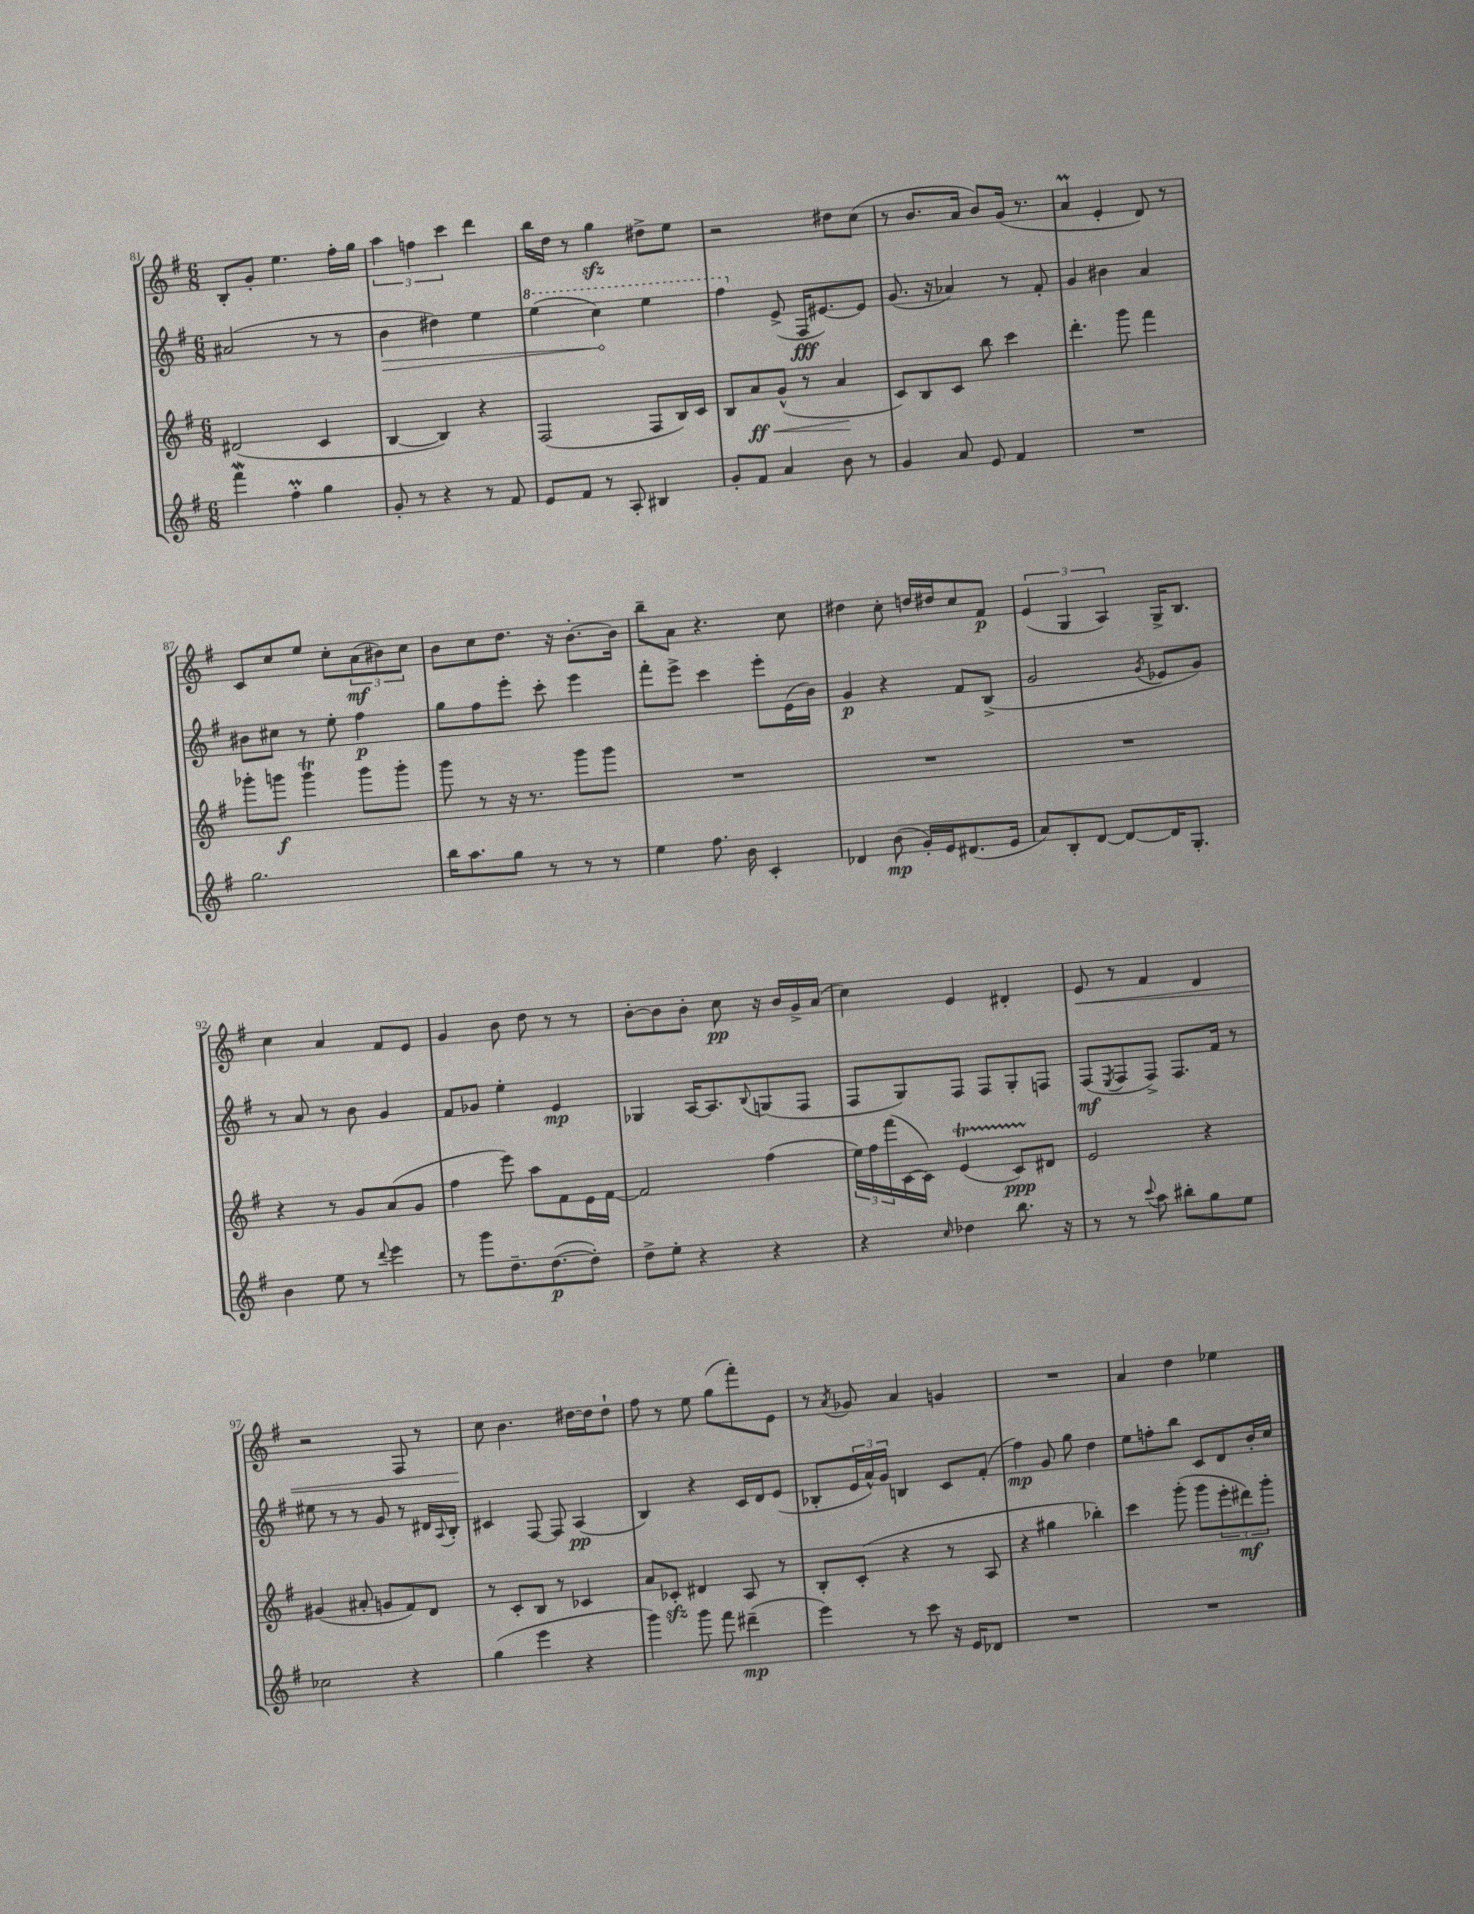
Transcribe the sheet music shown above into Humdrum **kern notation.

**kern	**dynam	**kern	**dynam	**kern	**dynam	**kern	**dynam
*part4	*part4	*part3	*part3	*part2	*part2	*part1	*part1
*staff4	*staff4	*staff3	*staff3	*staff2	*staff2	*staff1	*staff1
*clefG2	*	*clefG2	*	*clefG2	*	*clefG2	*
*k[f#]	*	*k[f#]	*	*k[f#]	*	*k[f#]	*
*M6/8	*	*M6/8	*	*M6/8	*	*M6/8	*
=81	=81	=81	=81	=81	=81	=81	=81
4fff#W\	.	(2d#X/	.	(2a#X/	.	8B'/L	.
.	.	.	.	.	.	8g'/J	.
4ff#m'\	.	.	.	.	.	4.ee\	.
4gg\	.	4c/	.	8r	.	.	.
.	.	.	.	8r	.	16ff#'\LL	.
.	.	.	.	.	.	16gg\JJ	.
=82	=82	=82	=82	=82	=82	=82	=82
!	!	!	!	!	!LO:HP:b	!	!
8g'/	.	[4B/	.	4b\	>	6aa\	.
8r	.	.	.	.	.	.	.
.	.	.	.	.	.	6ffn\	.
4r	.	4B/])	.	4dd#X\)	.	.	.
.	.	.	.	.	.	6ccc\	.
8r	.	4r	.	4ee\	.	4ddd\	.
8f#/	.	.	.	.	.	.	.
=83	=83	=83	=83	=83	=83	=83	=83
*	*	*	*	*8va	*	*	*
8e/L	.	(2F#/	.	(4eee\	.	16bb\LL	.
.	.	.	.	.	.	16dd\JJ	.
8f#/J	.	.	.	.	.	8r	.
8r	.	.	.	4ccc\)	.	4ggzz\	.
8A'/	.	.	.	.	.	.	.
4B#X/	.	8F#/L	.	4eee\	]	8dd#X^\L	.
.	.	16B/L)	.	.	.	8ee\J	.
.	.	16c/JJ	.	.	.	.	.
=84	=84	=84	=84	=84	=84	=84	=84
8g'/L	.	8B/L	.	4fff#\	.	2r	.
!	!	!	!LO:HP:b	!	!	!	!
8f#/J	.	8a/	< ff	.	.	.	.
*	*	*	*	*X8va	*	*	*
4a/	.	(8g^^/J	.	(8e^/	.	.	.
.	.	8r	.	16F#/KL	fff	.	.
.	.	.	.	[8.e#X/)	.	.	.
8b\	.	4a/	.	.	.	8dd#X\L	.
8r	.	.	.	8e#/J]	.	(8cc\J	.
.	.	.	[	.	.	.	.
=85	=85	=85	=85	=85	=85	=85	=85
4g/	.	8c/L)	.	(8.g/	.	8r	.
.	.	8B/	.	.	.	8.b/L	.
.	.	.	.	16r	.	.	.
8a/	.	8c/J	.	4a-X/)	.	.	.
.	.	.	.	.	.	16a/Jk	.
8e/	.	8bb\	.	.	.	8b/L)	.
4f#/	.	4ccc\	.	8r	.	(16g/Jk	.
.	.	.	.	.	.	8.r	.
.	.	.	.	8f#'/	.	.	.
=86	=86	=86	=86	=86	=86	=86	=86
2.r	.	4.ddd'\	.	4g/	.	4aM/	.
.	.	.	.	4b#X\	.	4e'/	.
.	.	8ggg\	.	.	.	.	.
.	.	4fff#\	.	4a/	.	8d/)	.
.	.	.	.	.	.	8r	.
!!LO:LB:g=z
=87	=87	=87	=87	=87	=87	=87	=87
2.gg\	.	8ggg-X'\L	.	8b#X\L	.	8c/L	.
.	.	8gggn\J	f	8cc#X\J	.	8cc/	.
.	.	4gggT\	.	8r	.	8ee/J	.
.	.	.	.	8ee'\	.	8cc'\L	.
.	.	8ggg\L	.	4ff#\	p	(12a\	mf
.	.	.	.	.	.	12b#X\)	.
.	.	8ggg'\J	.	.	.	.	.
.	.	.	.	.	.	12cc\J	.
=88	=88	=88	=88	=88	=88	=88	=88
16bb\KL	.	8ggg\	.	8gg\L	.	8b\L	.
8.aa\	.	.	.	.	.	.	.
.	.	8r	.	8ff#\	.	8cc\	.
8gg\J	.	16r	.	8eee'\J	.	8.dd\J	.
.	.	8.r	.	.	.	.	.
8r	.	.	.	8ccc'\	.	.	.
.	.	.	.	.	.	16r	.
8r	.	8ggg\L	.	4eee\	.	[8.b'\L	.
8r	.	8ggg\J	.	.	.	.	.
.	.	.	.	.	.	16b\Jk]	.
=89	=89	=89	=89	=89	=89	=89	=89
4ee\	.	2.r	.	8fff#'\L	.	8bb~\L	.
.	.	.	.	8eee^\J	.	8a\J	.
8.ff#\	.	.	.	4ccc\	.	4.r	.
16b\	.	.	.	.	.	.	.
4c'/	.	.	.	8eee'\L	.	.	.
.	.	.	.	(16e\L	.	8cc\	.
.	.	.	.	16b\JJ)	.	.	.
=90	=90	=90	=90	=90	=90	=90	=90
4d-X/	.	2.r	.	4g/	p	4dd#X\	.
(8b\	mp	.	.	4r	.	8cc'\	.
16g'/LL)	.	.	.	.	.	16ddn/LL	.
16e/J	.	.	.	.	.	16dd#X/J	.
(8.d#X/	.	.	.	8f#/L	.	8cc/	.
.	.	.	.	(8B^/J	.	8f#/J	p
16e/Jk	.	.	.	.	.	.	.
=91	=91	=91	=91	=91	=91	=91	=91
8a/L)	.	2.r	.	2g/	.	(6e/	.
8B'/	.	.	.	.	.	.	.
.	.	.	.	.	.	6G/	.
[8d/J	.	.	.	.	.	.	.
.	.	.	.	.	.	6A/)	.
8d/L_	.	.	.	.	.	.	.
.	.	.	.	8qg/	.	.	.
16d/K]	.	.	.	8e-X/L	.	16G^/KL	.
8.G'/J	.	.	.	.	.	8.B/J	.
.	.	.	.	8g/J)	.	.	.
!!LO:LB:g=z
=92	=92	=92	=92	=92	=92	=92	=92
4b\	.	4r	.	8r	.	4cc\	.
.	.	.	.	8a/	.	.	.
8ee\	.	8r	.	8r	.	4a/	.
8r	.	8g/L	.	8b\	.	.	.
8qqddd/	.	.	.	.	.	.	.
4eee\	.	(8a/	.	4g/	.	8f#/L	.
.	.	8g/J	.	.	.	8e/J	.
=93	=93	=93	=93	=93	=93	=93	=93
8r	.	4ff#\	.	8f#/L	.	4g/	.
8ggg\L	.	.	.	8g-X/J	.	.	.
8.dd~\	.	8eee\)	.	4ee'\	.	8b\	.
.	.	8aa\L	.	.	.	8dd\	.
([8.dd\	p	.	.	.	.	.	.
.	.	8f#\	.	4e/	mp	8r	.
8dd'\J])	.	16e\L	.	.	.	8r	.
.	.	[16f#\JJ	.	.	.	.	.
=94	=94	=94	=94	=94	=94	=94	=94
8dd^\L	.	2f#/]	.	4G-X/	.	[8b'\L	.
8ee'\J	.	.	.	.	.	8b\]	.
4r	.	.	.	[16A/KL	.	8b'\J	.
.	.	.	.	8.A/]	.	.	.
.	.	.	.	.	.	8cc\	pp
.	.	.	.	8qqB/	.	.	.
4r	.	(4ff#\	.	(8Gn/	.	16r	.
.	.	.	.	.	.	16b/LL	.
.	.	.	.	8F#/J	.	16g^/	.
.	.	.	.	.	.	(16a/JJ	.
=95	=95	=95	=95	=95	=95	=95	=95
4r	.	24ee\LL)	.	8F#/L	.	4cc\)	.
.	.	24ff#\	.	.	.	.	.
.	.	(24fff#\	.	.	.	.	.
.	.	[16c\	.	8G/)	.	.	.
.	.	16c\JJ])	.	.	.	.	.
16qqcc/	.	.	.	.	.	.	.
4dd-X\	.	(4eT/	.	8F#/J	.	4e/	.
.	.	.	.	8F#/L	.	.	.
8.bb\	.	8cTTT/L)	ppp	8G'/	.	4d#X'/	.
.	.	8d#X/J	.	8Fn/J	.	.	.
16r	.	.	.	.	.	.	.
=96	=96	=96	=96	=96	=96	=96	=96
!	!	!	!	!	!	!	!LO:HP:b
8r	.	2e/	.	(8F#/L	mf	8e/	<
.	.	.	.	8qE/	.	.	.
8r	.	.	.	8F#/	.	8r	.
8qqccc/	.	.	.	.	.	.	.
8aa\	.	.	.	8F#^/J)	.	4f#/	.
8bb#X'\L	.	.	.	8.F#/L	.	.	.
8gg\	.	4r	.	.	.	4d/	.
.	.	.	.	16f#/Jk	.	.	.
8ee\J	.	.	.	8r	.	.	.
!!LO:LB:g=z
=97	=97	=97	=97	=97	=97	=97	=97
2cc-X\	.	(4g#X/	.	8ee#X\	.	2r	.
.	.	.	.	8r	.	.	.
.	.	8a#X'/	.	8r	.	.	.
.	.	8gn/L	.	8g/	.	.	.
4r	.	8f#/)	.	8r	.	8F#/	.
.	.	8d/J	.	16d#X/LL	.	8r	.
.	.	.	.	8qqA/	.	.	.
.	.	.	.	16B'/JJ	.	.	.
=98	=98	=98	=98	=98	=98	=98	=98
(4gg\	.	8r	.	4c#X/	.	8cc\	.
.	.	8c'/L	.	.	.	4.b\	[
4eee\	.	8B/J	.	[8F#/	.	.	.
.	.	8r	.	8F#/]	.	.	.
4r	.	4c-X/	.	(4A/	pp	[16dd#X\LL	.
.	.	.	.	.	.	16dd#\J]	.
.	.	.	.	.	.	8dd#`\J	.
=99	=99	=99	=99	=99	=99	=99	=99
4ggg\)	.	8a/L	.	4B/)	.	8ff#\	.
.	.	8c-Xzz'/J	.	.	.	8r	.
8ggg\	.	4d#X/	.	4r	.	8ee\	.
8fff#\	.	.	.	.	.	(8gg\L	.
(4ddd#X~\	mp	8A/	.	16c/LL	.	8fff#'\)	.
.	.	.	.	16d/J	.	.	.
.	.	8r	.	(8e/J	.	8e\J	.
=100	=100	=100	=100	=100	=100	=100	=100
4eee\)	.	8B'/L	.	8B-X'/L	.	8r	.
.	.	.	.	.	.	8qa/	.
.	.	(8c'/J	.	24e/L	.	8g-X/	.
.	.	.	.	24a^^/)	.	.	.
.	.	.	.	24g/JJ	.	.	.
8r	.	4r	.	4Bn/	.	4a/	.
8ccc\	.	.	.	.	.	.	.
16r	.	8r	.	8c/L	.	4gn/	.
16e/KL	.	.	.	.	.	.	.
8d-X/J	.	8A/	.	(8f#'/J	.	.	.
=101	=101	=101	=101	=101	=101	=101	=101
2.r	.	4r	.	4ff#\)	mp	2.r	.
.	.	4gg#X\	.	8g/	.	.	.
.	.	.	.	8gg\	.	.	.
.	.	4bb-X'\)	.	4dd\	.	.	.
=102	=102	=102	=102	=102	=102	=102	=102
2.r	.	4ccc\	.	8ee\L	.	4a/	.
.	.	.	.	8ffn'\	.	.	.
.	.	(8ggg'\	.	8bb\J	.	4dd\	.
.	.	8ggg\L	.	8c/L	.	.	.
.	.	12eee'\	.	8d/	.	4ee-X\	.
.	.	12ddd#X\)	mf	.	.	.	.
.	.	.	.	16b'/L	.	.	.
.	.	12ggg'\J	.	.	.	.	.
.	.	.	.	16cc/JJ	.	.	.
==	==	==	==	==	==	==	==
*-	*-	*-	*-	*-	*-	*-	*-
